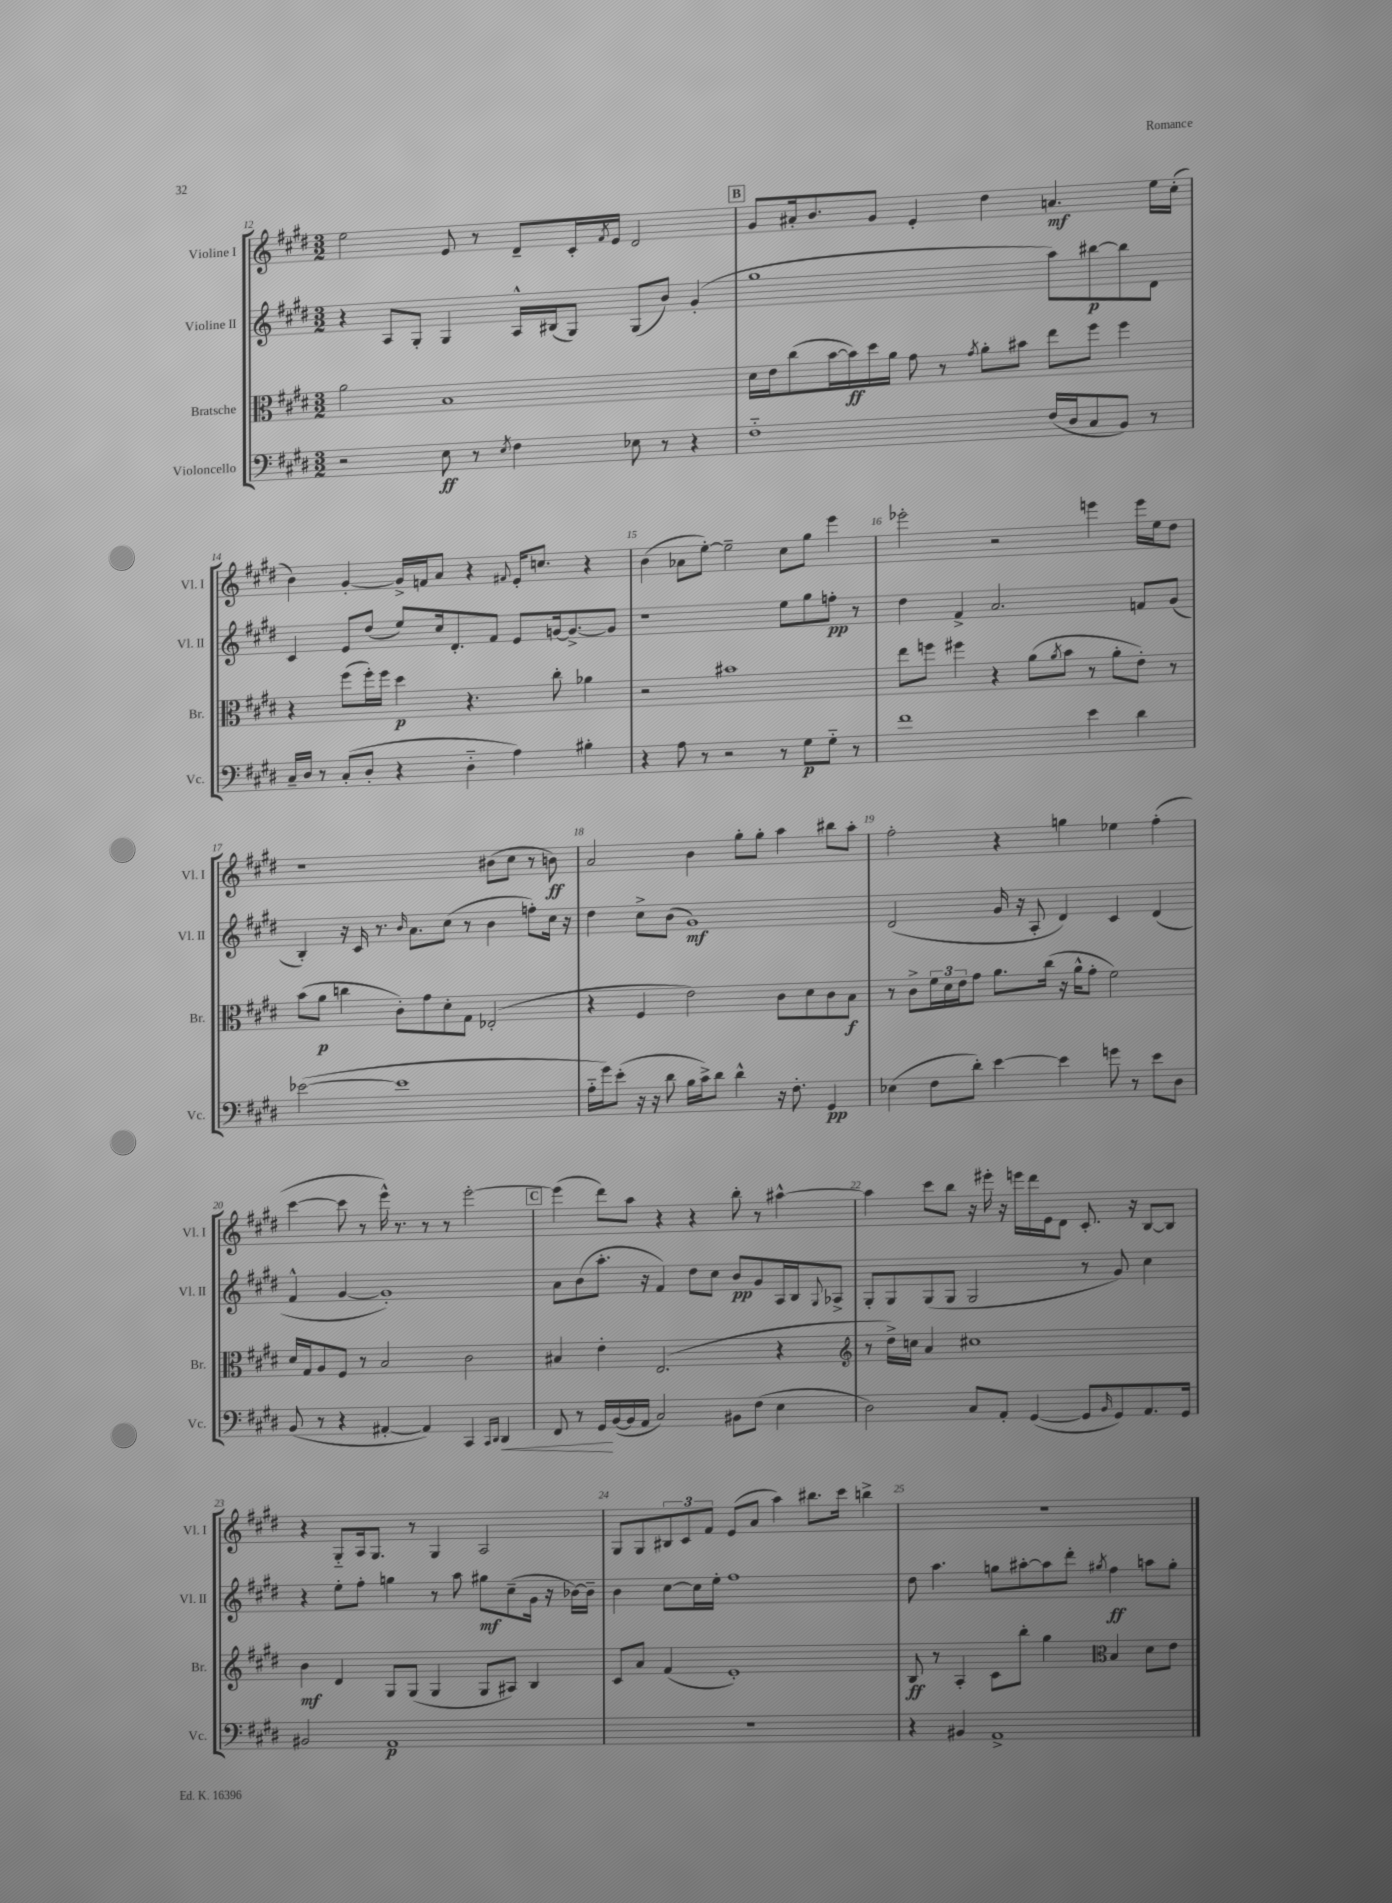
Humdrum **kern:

**kern	**kern	**kern	**kern
*staff4	*staff3	*staff2	*staff1
*clefF4	*clefC3	*clefG2	*clefG2
*k[f#c#g#d#]	*k[f#c#g#d#]	*k[f#c#g#d#]	*k[f#c#g#d#]
*M3/2	*M3/2	*M3/2	*M3/2
2r	2a	4r	2ee
.	.	8A	.
.	.	8G#'	.
8E	1B	4G#	8e
8r	.	.	8r
8qE	.	.	.
4F#	.	16A^^	8d#~
.	.	(16B#	.
.	.	8G#)	16c#'
.	.	.	8qf#
.	.	.	16e
8E-	.	(8G#	2d#
8r	.	8b)	.
4r	.	(4g#'	.
=	=	=	=
1F#'~	16d#	1gg#	8g#
.	16e	.	.
.	(8cc#	.	16a#'
.	.	.	8.b
.	[16b	.	.
.	16b])	.	.
.	16dd#	.	8g#
.	16a	.	.
.	8g#	.	4e'
.	8r	.	.
.	8qg#	.	.
.	8a'	.	4dd#
.	8b#	.	.
(16F#	8ee	8aa)	4.a
16D#	.	.	.
8C#	8ff#	[8bb#	.
8BB)	4ff#	8bb#]	.
8r	.	8d#	16ee
.	.	.	(16cc#'
=	=	=	=
16C#~	4r	4c#	4b)
16D#	.	.	.
8r	.	.	.
(8C#'	(8ff#	8e	[4g#'
8D#'	16ff#')	(8dd#	.
.	16ff#	.	.
4r	4dd#	8ee)	16g#^]
.	.	.	16f
.	.	16cc#	8a
.	.	8.d#'	.
4D#'~	4.r	.	4r
.	.	8f#	.
.	.	.	8qqf#
4A)	.	8e	16e'
.	.	.	8.cc
.	8cc#'	[16g	.
.	.	8.g^_	.
4B#'	4a-	.	4r
.	.	8g]	.
=	=	=	=
4r	2r	1r	(4b
8A	.	.	8a-
8r	.	.	[8ee')
2r	1b#	.	2ee~]
8r	.	8ee	8cc#
8G#	.	8gg#	8gg#
8G#'~	.	8ff'	4eee
8r	.	8r	.
=	=	=	=
1f#	8ee	4dd#	2eee-'
.	8ff	.	.
.	4ff#	4f#^	.
.	4r	2.a	2r
.	(8a	.	.
.	8qa	.	.
.	8b	.	.
4e	8r	.	4eee
.	8a'	.	.
4d#	8e')	8f	16eee
.	.	.	16ee
.	8r	(8g#	8dd#
=	=	=	=
([2e-	(8b	4B')	1r
.	8a	.	.
.	4cc	16r	.
.	.	16c#	.
.	.	8.r	.
1e-]	8c#')	.	.
.	.	16qqb	.
.	.	8.a	.
.	8g#	.	.
.	8d#'	(8cc#	.
.	8G#	8r	.
.	(2E-'	4b	(8b#
.	.	.	8cc#
.	.	8ff')	8r
.	.	16cc#	8b)
.	.	16r	.
=	=	=	=
16A'~	4r	4dd#	2a
16g#)	.	.	.
(8e'	.	.	.
16r	4F#	8cc#^	.
16r	.	.	.
8d#	.	(8b	.
16B	2e)	1g#)	4b
16c#^)	.	.	.
8d#	.	.	.
4d#^^	.	.	8gg#'
.	.	.	8gg#'
16r	8c#	.	4aa
8.F#'	.	.	.
.	8d#	.	.
4GG#	8c#	.	8bb#
.	8B	.	8aa'
=	=	=	=
(4E-	8r	(2d#	2ff#'
.	8c#^	.	.
8F#	24f#	.	.
.	24d#	.	.
.	24e	.	.
8d#')	8g#	.	.
[4e	8.a	16g#	4r
.	.	16r	.
.	.	8A'	.
.	(16cc#	.	.
4e]	16r	4d#)	4gg
.	16a^^	.	.
.	8g#'	.	.
8g	2f#)	4c#	4ee-
8r	.	.	.
8e	.	(4d#	(4ff#'
8D#	.	.	.
=	=	=	=
(8BB	16d#	4f#^^	[4ccc#
.	16G#	.	.
8r	8A	.	.
4r	8F#	[4g#	8ccc#]
.	8r	.	8r
[4AA#'	2B	1g#'])	16eee^^)
.	.	.	8.r
4AA#])	.	.	8r
.	.	.	8r
4CC#	2c#	.	[2eee'
16qqCC#	.	.	.
16qqDD#	.	.	.
4DD#	.	.	.
=	=	=	=
8FF#	4B#	8a	(4eee]
8r	.	(8b	.
16GG#	4e'	8.aa'	8ddd#)
([16BB	.	.	.
16BB]	.	.	8aa
16AA	.	16r	.
2C#)	(2.E	4f#)	4r
.	.	8dd#	4r
.	.	8cc#	.
8BB#	.	8b	8bb'
(8F#	.	8g#	8r
4E	4r	16A	[4aa#^^
.	.	16B	.
.	.	8qqG#	.
.	.	8A-^	.
=	=	=	=
*	*clefG2	*	*
2D#)	8r	8G#'	4aa#]
.	16dd#^)	8G#	.
.	16cc	.	.
.	4a	(8G#	8ccc#
.	.	8G#	8bb
8C#	1cc#	2G#	16r
.	.	.	16eee#'
8AA'	.	.	16r
.	.	.	16eee
([4GG#	.	.	16ddd#
.	.	.	16e
.	.	.	8d#
8GG#]	.	8r	8.c#'
16qqBB	.	.	.
8GG#)	.	8g#)	.
.	.	.	16r
8.AA	.	4cc#	[8B
.	.	.	8B]
16GG#	.	.	.
=	=	=	=
2BB#	4b	4r	4r
.	4d#	8ee'	8G#'~
.	.	8ff#'	16A
.	.	.	8.G#
1AA	8G#	4gg	.
.	(8G#	.	8r
.	4G#	8r	4G#
.	.	8aa	.
.	8G#	8gg#	2A
.	8A#)	(8cc#~	.
.	4B	16g#	.
.	.	16r	.
.	.	[16b-)	.
.	.	16b-~]	.
=	=	=	=
1.r	8c#	4b	8G#
.	8a	.	8G#
.	(4f#	[8cc#	12B#
.	.	.	12c#
.	.	16cc#]	.
.	.	.	12f#
.	.	16ee'	.
.	1e')	1ff#	(8e
.	.	.	8a
.	.	.	4aa)
.	.	.	8.bb#
.	.	.	16ccc#
.	.	.	4bb^
=	=	=	=
4r	8B	8dd#	1.r
.	8r	4.aa	.
4BB#	4A'	.	.
1AA^	8c#	8gg	.
.	8bb'	[8aa#'	.
.	4gg#	8aa#]	.
.	.	8ddd#'	.
*	*clefC3	*	*
.	.	8qgg#	.
.	4B	4ff#	.
.	8d#	8aa	.
.	8e	8gg#'	.
==	==	==	==
*-	*-	*-	*-
